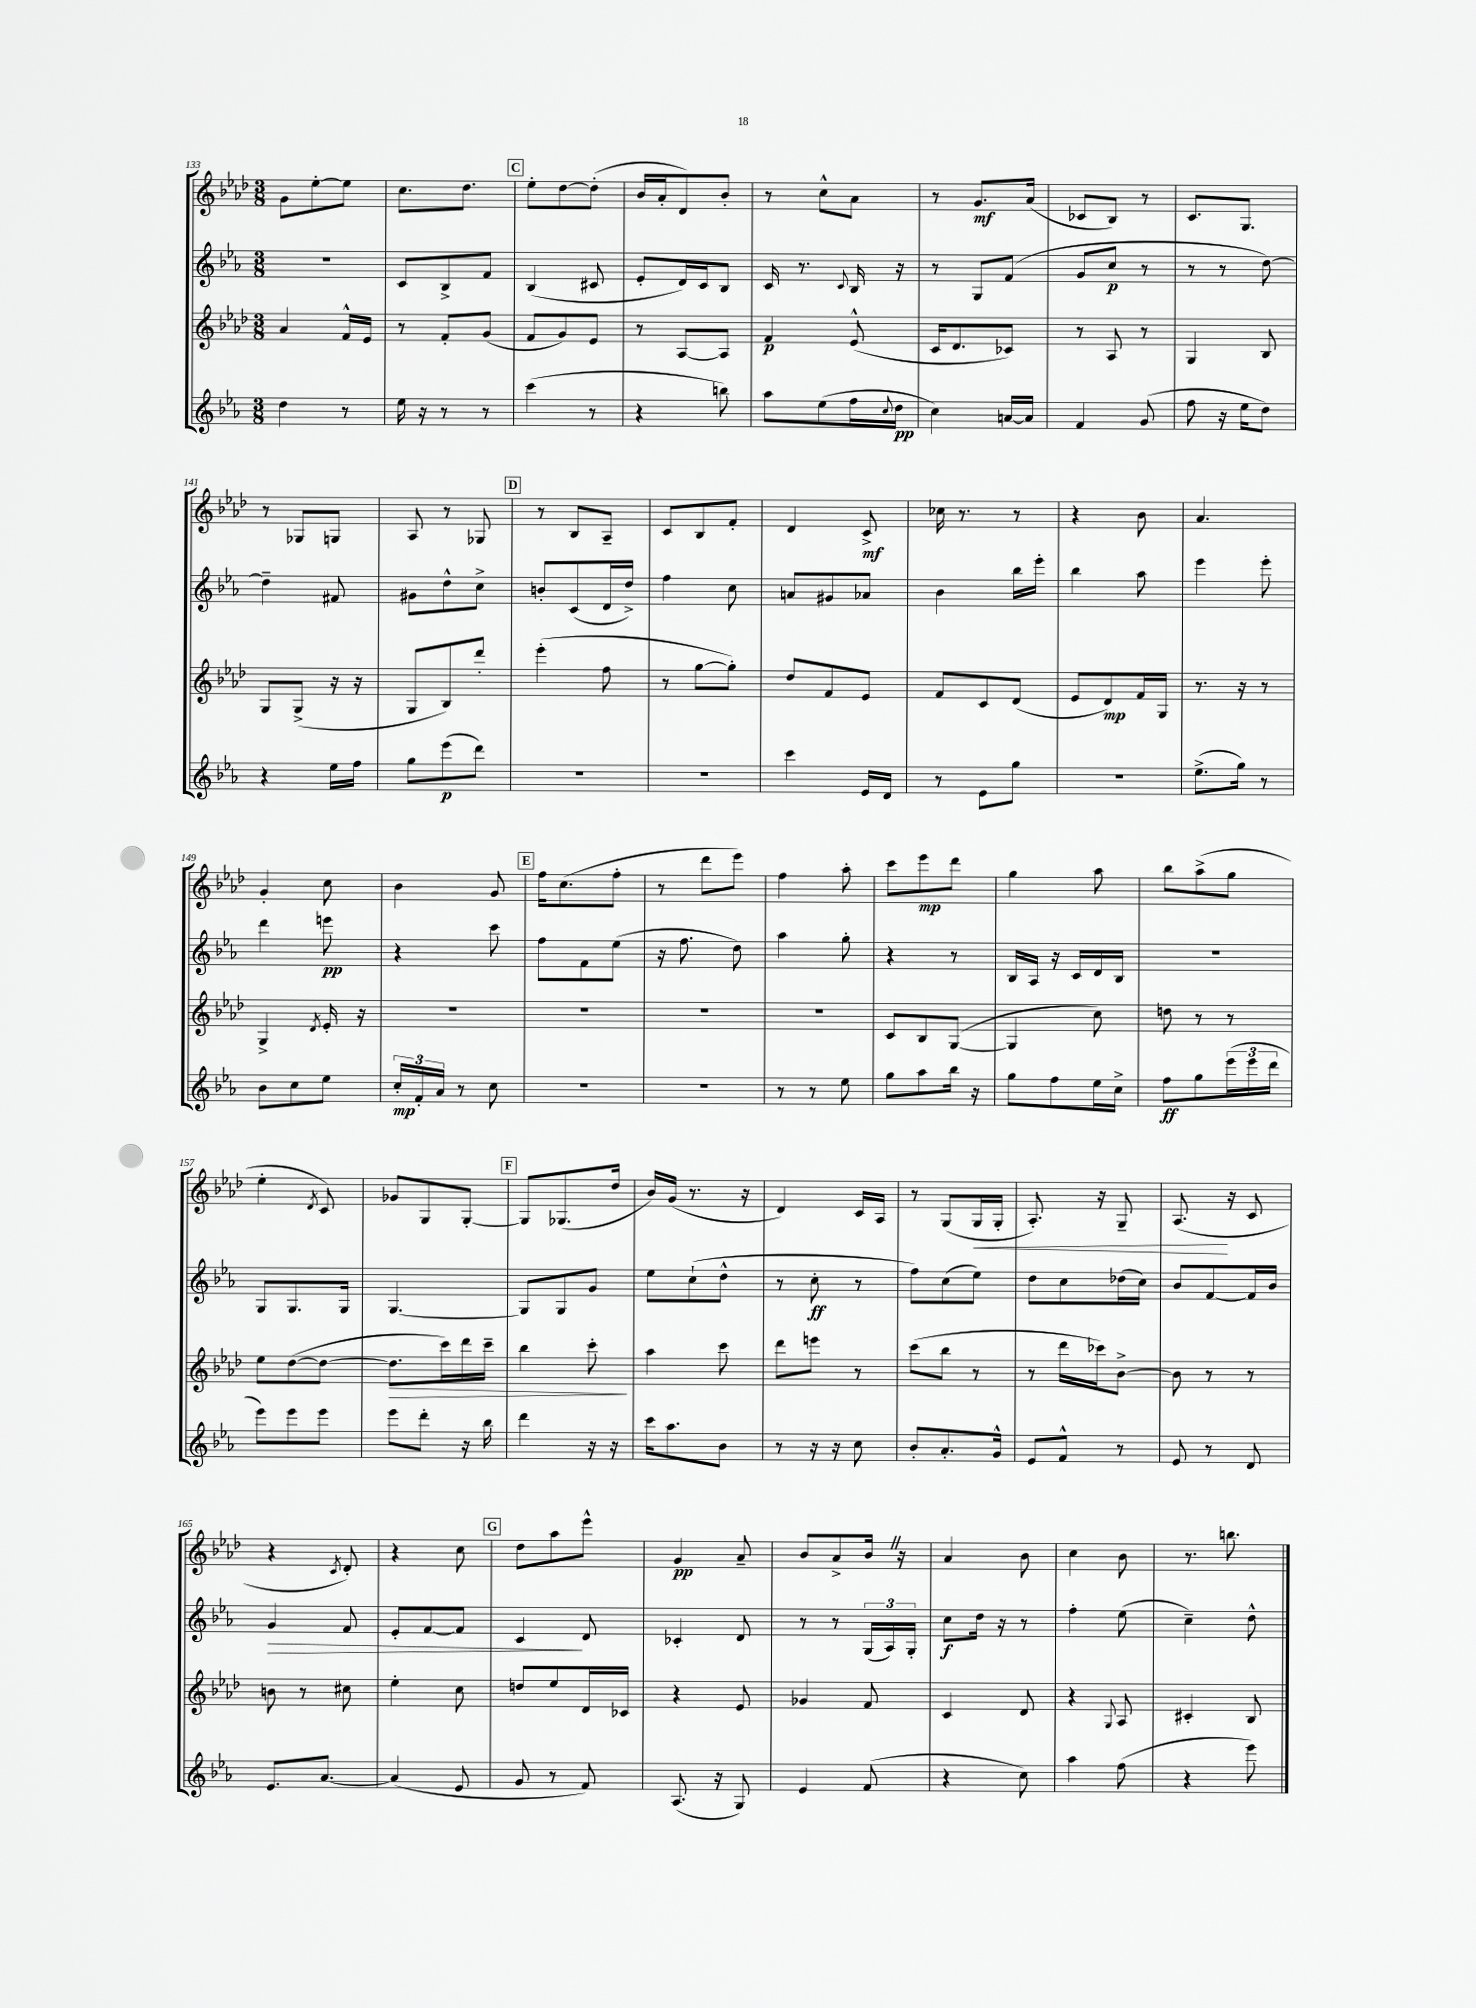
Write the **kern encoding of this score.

**kern	**kern	**kern	**kern
*staff4	*staff3	*staff2	*staff1
*clefG2	*clefG2	*clefG2	*clefG2
*k[b-e-a-]	*k[b-e-a-d-]	*k[b-e-a-]	*k[b-e-a-d-]
*M3/8	*M3/8	*M3/8	*M3/8
4dd	4a-	4.r	8g
.	.	.	[8ee-'
8r	16f^^	.	8ee-]
.	16e-	.	.
=	=	=	=
16ee-	8r	8c	8.cc
16r	.	.	.
8r	8f'	8B-^	.
.	.	.	8.dd-
8r	(8g	8f	.
=	=	=	=
(4ccc	8f	(4B-	8ee-'
.	8g)	.	[8dd-
8r	8e-	8c#	(8dd-']
=	=	=	=
4r	8r	8e-'	16b-
.	.	.	16a-'
.	[8A-	16d)	8d-)
.	.	16c	.
8bb)	8A-]	8B-	8b-'
=	=	=	=
8aa-	4f	16c	8r
.	.	8.r	.
(8ee-	.	.	8cc^^
.	.	8qqc	.
16ff	(8e-^^	16B-	8a-
8qqcc	.	.	.
16dd	.	16r	.
=	=	=	=
4cc)	16c	8r	8r
.	8.d-	.	.
.	.	8G	8.g
[16a	8c-)	(8f	.
16a]	.	.	(16a-
=	=	=	=
4f	8r	8g	8c-
.	8A-	8cc	8B-)
(8g	8r	8r	8r
=	=	=	=
8ff	4G	8r	8.c
16r	.	8r	.
16ee-	.	.	8.G
8dd)	8B-	[8dd)	.
=	=	=	=
4r	8G	4dd~]	8r
.	(8G^	.	8G-
16ee-	16r	8f#	8G
16ff	16r	.	.
=	=	=	=
8gg	8G	8g#	8A-
(8eee-	8B-)	8dd^^	8r
8ddd)	8ddd-'	8cc^	8G-
=	=	=	=
4.r	(4eee-'	8b'	8r
.	.	(8c	8B-
.	8ff	16d	8A-~
.	.	16dd^)	.
=	=	=	=
4.r	8r	4ff	8c
.	[8gg	.	8B-
.	8gg'])	8cc	8f'
=	=	=	=
4ccc	8dd-	8a	4d-
.	8f	8g#	.
16e-	8e-	8a-	8c^
16d	.	.	.
=	=	=	=
8r	8f	4b-	16cc-
.	.	.	8.r
8e-	8c	.	.
8gg	(8d-	16bb-	8r
.	.	16eee-'	.
=	=	=	=
4.r	8e-	4bb-	4r
.	8d-)	.	.
.	16f	8aa-	8b-
.	16G	.	.
=	=	=	=
(8.ee-^	8.r	4eee-	4.a-
16gg)	16r	.	.
8r	8r	8eee-'	.
=	=	=	=
8b-	4G^	4ddd	4g'
8cc	.	.	.
.	8qd-	.	.
8ee-	16e-'	8eee	8cc
.	16r	.	.
=	=	=	=
24cc'	4.r	4r	4b-
24f'	.	.	.
24a-	.	.	.
8r	.	.	.
8cc	.	8ccc	8g
=	=	=	=
4.r	4.r	8ff	16ff
.	.	.	(8.cc
.	.	8f	.
.	.	(8ee-	8ff'
=	=	=	=
4.r	4.r	16r	8r
.	.	8.ff	.
.	.	.	8ddd-
.	.	8dd)	8eee-)
=	=	=	=
8r	4.r	4aa-	4ff
8r	.	.	.
8ee-	.	8gg'	8aa-'
=	=	=	=
8gg	8c	4r	8ccc
8aa-	8B-	.	8eee-
16bb-	([8G	8r	8ddd-
16r	.	.	.
=	=	=	=
8gg	4G]	16B-	4gg
.	.	16A-	.
8ff	.	16r	.
.	.	16c	.
16ee-	8cc)	16d	8aa-
16cc^	.	16B-	.
=	=	=	=
8ff	8dd	4.r	8bb-
8gg	8r	.	(8aa-^
(24eee-	8r	.	8gg
24eee-	.	.	.
24ddd	.	.	.
=	=	=	=
8eee-)	8ee-	8G	4ee-'
8eee-	([8dd-	8.G	.
.	.	.	8qd-
8eee-	8dd-_	.	8c)
.	.	16G	.
=	=	=	=
8eee-	8.dd-]	[4.G	8g-
8ddd'	.	.	8G
.	16ccc)	.	.
16r	16ddd-	.	[8G'
16bb-	16ccc~	.	.
=	=	=	=
4ddd	4bb-	8G]	8G]
.	.	8G	(8.G-
16r	8ccc'	8g	.
16r	.	.	16dd-
=	=	=	=
16ccc	4aa-	8ee-	16b-)
8.aa-	.	.	(16g
.	.	(8cc`	8.r
8b-	8ccc	8dd^^	.
.	.	.	16r
=	=	=	=
8r	8ddd-	8r	4d-)
16r	8eee	8cc'	.
16r	.	.	.
8cc	8r	8r	16c
.	.	.	16A-
=	=	=	=
8b-'	(8ccc	8ff)	8r
8.a-'	8bb-	(8cc	(8G
.	8r	8ee-)	16G
16g^^	.	.	16G'
=	=	=	=
8e-	8r	8dd	8.A-')
8f^^	16ddd-	8cc	.
.	16ccc-)	.	16r
8r	[8b-^	(16dd-	8G~
.	.	16cc)	.
=	=	=	=
8e-	8b-]	8b-	(8.A-
8r	8r	[8f	.
.	.	.	16r
8d	8r	16f]	8c
.	.	16b-	.
=	=	=	=
8.e-	8b	4g	4r
.	8r	.	.
[8.a-	.	.	.
.	.	.	8qc
.	8cc#	8f	8d-')
=	=	=	=
(4a-]	4ee-'	8e-'	4r
.	.	[8f	.
8e-	8cc	8f]	8cc
=	=	=	=
8g	8dd	4c	8dd-
8r	8ee-	.	8aa-
8f)	16d-	8d	8eee-^^
.	16c-	.	.
=	=	=	=
(8.A-	4r	4c-'	4g
16r	.	.	.
8G)	8e-	8d	8a-~
=	=	=	=
4e-	4g-	8r	8b-
.	.	8r	8a-^
(8f	8f	(24G	16b-
.	.	24A-)	.
.	.	.	16r
.	.	24G'	.
=	=	=	=
4r	4c	8cc	4a-
.	.	16dd	.
.	.	16r	.
8cc)	8d-	8r	8b-
=	=	=	=
4aa-	4r	4ff'	4cc
.	8qqG	.	.
(8ff	8A-	(8ee-	8b-
=	=	=	=
4r	4c#'	4cc~)	8.r
.	.	.	8.bb
8eee-)	8B-	8dd^^	.
==	==	==	==
*-	*-	*-	*-
